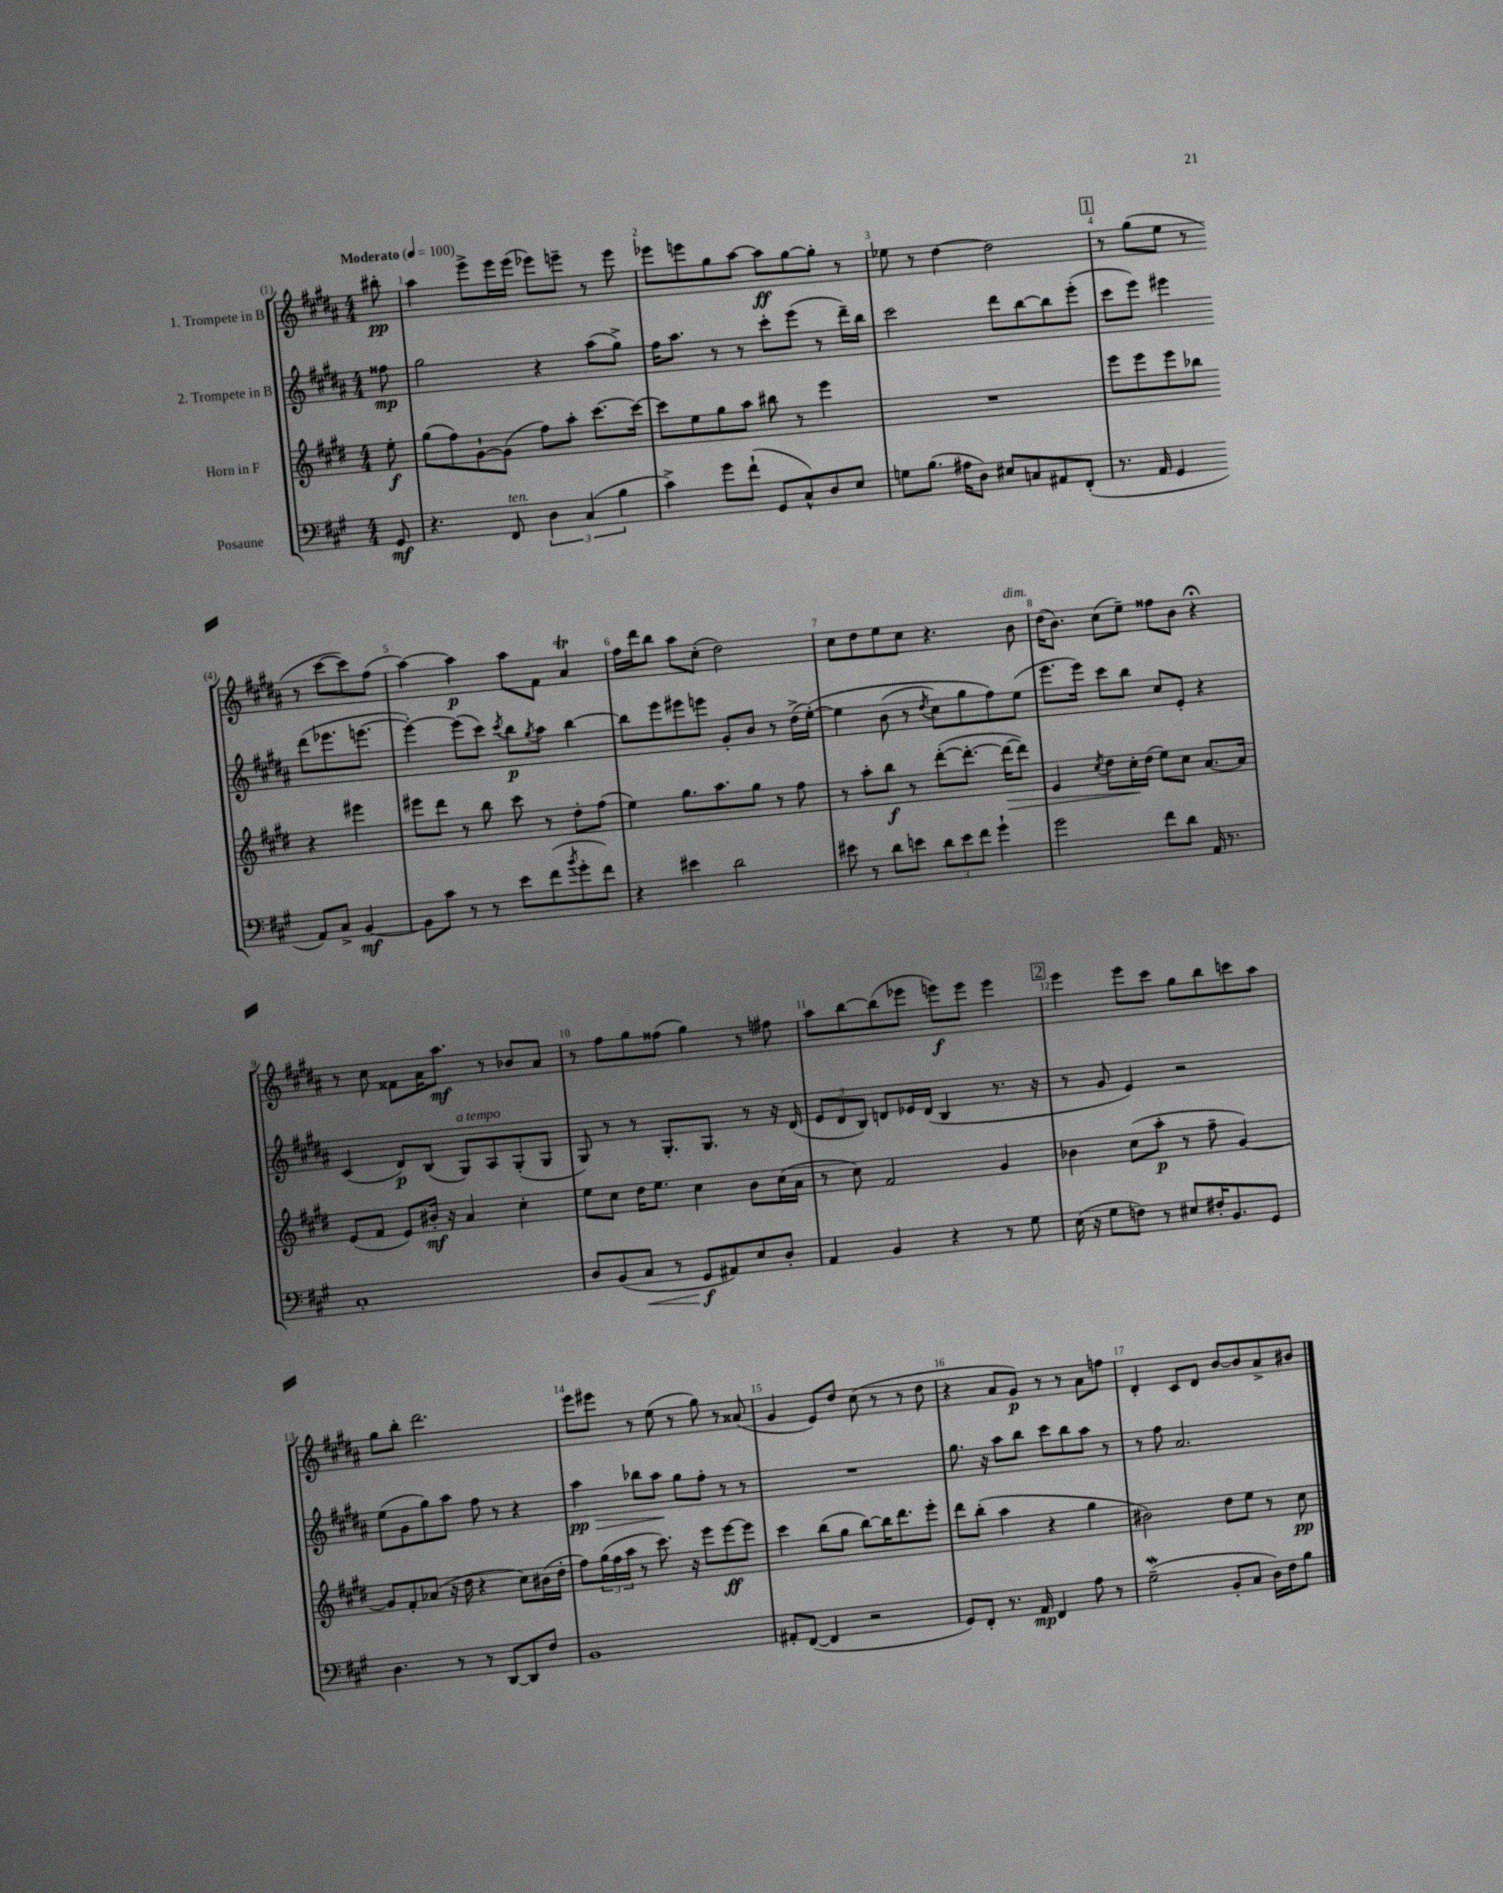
<<
\new StaffGroup <<
\new Staff = "s0" \with { instrumentName = "1. Trompete in B" } {
    \clef treble \key b \major \numericTimeSignature \time 4/4 \partial 8 \tempo "Moderato" 4 = 100
    bis''8-.\pp |
    ais''4 e'''8-> e'''16 e'''16( ees'''8) e'''8-- r8 e'''8 |
    ees'''8 e'''8 gis''8 ais''8~ ais''8\ff gis''8~ gis''8-. r8 |
    ees''8 r8 dis''4~ dis''2 |
    \mark \markup { \box "1" } r8 gis''8( e''8 r8 r8 cis'''8~ cis'''8) fis''8( |
    ais''4~) ais''4\p ais''8 fis'8 ais'4\trill |
    fis''16 dis'''16 b''8 ais''8 cis''8-.( dis''2) |
    cis''8 dis''8 e''8 cis''8 r4. b'8^\markup { \italic "dim." } |
    dis''16( b'8.) cis''8( e''8--) fisis''8 b'8 r4\fermata |
    r8 cis''8 fisis'8 ais'16 ais''8.\mf r8 bes'8 ais'8 |
    r8 fis''8 gis''8 fisis''8( gis''4) r8 fis''8 |
    ais''8 b''8~ b''8( ees'''8 e'''8\f) e'''8 e'''4 |
    \mark \markup { \box "2" } e'''4 e'''8 cis'''8 gis''8 b''8 c'''8 ais''8 |
    gis''8 b''8-. dis'''2. |
    e'''8 eis'''8 r8 e''8( r8 gis''8) r8 aisis'8( |
    gis'4 e'8) dis''8 cis''8( r8 r8 dis''8 |
    r4 ais'8 gis'8\p) r8 r8 ais'8 f''8 |
    dis'4-. cis'8 dis'8 b'8~ b'8 ais'8-> bis'8 \bar "|." |
}
\new Staff = "s1" \with { instrumentName = "2. Trompete in B" } {
    \clef treble \key b \major \numericTimeSignature \time 4/4 \partial 8
    fisis''8\mp |
    gis''2 r4 ais''8( gis''8->) |
    fis''16 ais''8. r8 r8 cis'''8-. e'''8( r8 dis'''16--) b''16 |
    cis'''2 dis'''8 b''8~ b''8 e'''8-.( |
    \mark \markup { \box "1" } cis'''8 e'''8) eis'''4 dis'''8( ees'''8. e'''8.~ |
    e'''4~-.) e'''8( cis'''8) \acciaccatura { cis'''8 } b''8\p \acciaccatura { gis''8 } ais''8 b''4~ |
    b''8 e'''8 eis'''8 e'''8 gis'8-. b'8 r8 dis''16->( e''16~-.)\( |
    e''4 b'8( r8 \acciaccatura { dis''8 } cis''8) gis''8 fis''8\) e''8( |
    e'''8. e'''16) cis'''8 b''8 cis''8 e'8-. r4 |
    cis'4( dis'8\p) b8( gis8^\markup { \italic "a tempo" }) ais8 gis8-.( gis8 |
    gis8) r8 r8 gis8.-. gis8. r8 r16 dis'16( |
    \tuplet 3/2 { e'8 dis'8 b8) } d'8 ees'16 d'16( b4 r8. r16 |
    \mark \markup { \box "2" } r8 gis'8 e'4) r2 |
    e''8( gis'8 gis''8) ais''8 fis''8 r8 r4 |
    ais''4\pp\> bes''8 ais''8\! gis''8 fis''8-. r8 r8 |
    R1 |
    gis''8. r16 ais''8 b''8 cis'''8 b''8 ais''8 r8 |
    r8 fis''8 ais'2. \bar "|." |
}
\new Staff = "s2" \with { instrumentName = "Horn in F" } {
    \clef treble \key e \major \numericTimeSignature \time 4/4 \partial 8
    e''8-.\f |
    gis''8( fis''8) gis'8~-! gis'8( fis''8) a''8-. cis'''8.~ cis'''16~ |
    cis'''8 e''8 gis''8 a''8 bis''8 r8 e'''4 |
    R1 |
    \mark \markup { \box "1" } e'''8 e'''8 e'''8 bes''8 r4 eis'''4 |
    eis'''8 dis'''8 r8 b''8 cis'''8 r8 dis''8-. fis''8( |
    e''4) gis''8. a''8. gis''8 r8 fis''8 |
    r8 a''8-. b''8\f r8 dis'''8~-.( dis'''8.~-. dis'''16~\> dis'''8) |
    e'4 \acciaccatura { cis''8 } dis''8 cis''16-.\! dis''16( e''8) cis''8 a'8.~ a'16 |
    e'8( fis'8 e'8) bis'16-.\mf r16 a'4 cis''4-. |
    e''8 cis''8 dis''16 e''8. cis''4 b'8 cis''16( a'16 |
    r8 cis''8) fis'2 gis'4 |
    \mark \markup { \box "2" } bes'4 cis''8( a''8-.\p r8 fis''8-- gis'4~) |
    gis'8 fis'8-. aes'8( r16 dis''16 r4 cis''8) bis'16( dis''16-. |
    fis''8) \tuplet 3/2 { gis''16( fis''16 a''16 } r8 cis'''8.) r16 e'''8 e'''8~\ff e'''8 |
    cis'''4 b''8( gis''8 b''8~) b''16 dis'''8. e'''8-. |
    dis'''8 b''8-.( a''4 r4 gis''4 |
    bis'2) dis''8 e''8 r8 cis''8\pp \bar "|." |
}
\new Staff = "s3" \with { instrumentName = "Posaune" } {
    \clef bass \key a \major \numericTimeSignature \time 4/4 \partial 8
    gis,8\mf |
    r4. fis,8^\markup { \italic "ten." } \tuplet 3/2 { d4 cis4( b4 } |
    cis'4->) gis'8 fis'8-!( gis,8 cis8-^) d8 e8 |
    g8 b8.( ais16 d8) eis8 c8 ais,8 fis,8-.( |
    \mark \markup { \box "1" } r8. a,16 gis,4 a,8) cis8-> b,4~\mf |
    b,8 cis'8 r8 r8 e'8 fis'8( \acciaccatura { b'8 } gis'8-. fis'8) |
    r4 eis'4 d'2 |
    eis'8 r8 d'8 e'8 \tuplet 3/2 { d'8 e'8 fis'8 } gis'4-! |
    gis'2 fis'8 d'8 a,16 r8. |
    cis1-. |
    d8 b,8( cis8\< r8 gis,8\f\! ais,8) e8 d8-. |
    a,4 b,4 r4 r8 gis8 |
    \mark \markup { \box "2" } e16( r16 gis8 f8) r8 eis8 fis16-. b,8. gis,8 |
    d4. r8 r8 d,8~ d,8 fis8 |
    b,1 |
    ais,8-. fis,8~( fis,4 r2 |
    gis,8) fis,8-. r8. a,16\mp fis,4 a8 r8 |
    gis2--\mordent( b,8-. cis8 d16) fis16 b8 \bar "|." |
}
>>
>>
\layout { \context { \Score \override BarNumber.break-visibility = ##(#f #t #t) barNumberVisibility = #all-bar-numbers-visible } }
